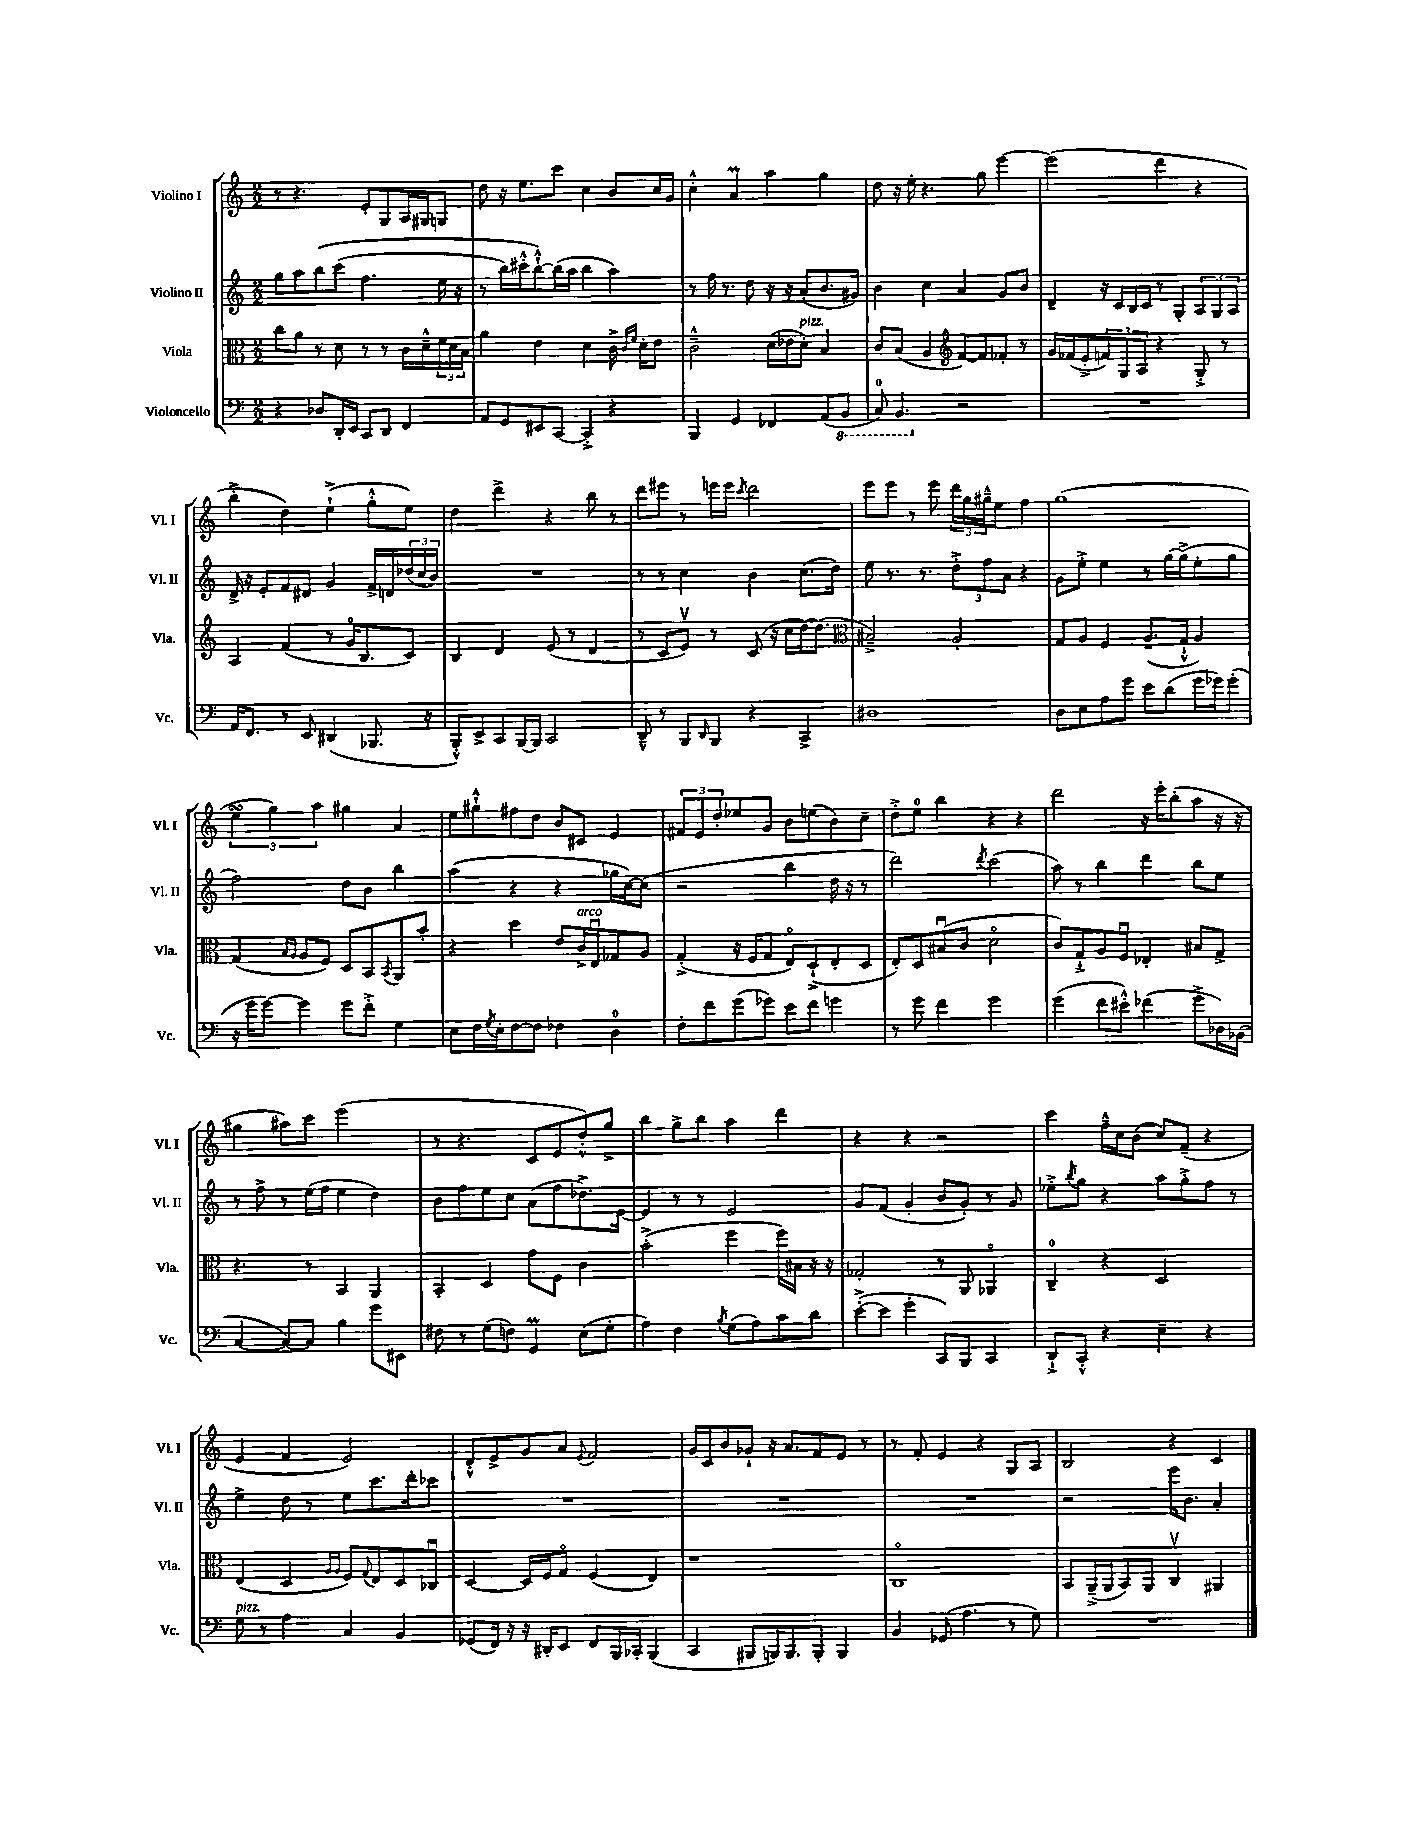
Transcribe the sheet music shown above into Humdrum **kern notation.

**kern	**kern	**kern	**kern
*part4	*part3	*part2	*part1
*staff4	*staff3	*staff2	*staff1
*I"Violoncello	*I"Viola	*I"Violino II	*I"Violino I
*I'Vc.	*I'Vla.	*I'Vl. II	*I'Vl. I
*clefF4	*clefC3	*clefG2	*clefG2
*k[]	*k[]	*k[]	*k[]
*M2/2	*M2/2	*M2/2	*M2/2
=1	=1	=1	=1
4r	8cc\L	8gg\L	8r
.	8a\J	8aa\	4.r
8D-X/L	8r	(8bb\	.
16DD'/L	8d\	(8ccc\J	.
16EE/JJ	.	.	.
8CC/L	8r	4.ff\	8e'/L
8DD/J	8r	.	8G/
4FF/	16c\LL	.	16A/L
.	16d~^^\	.	16G#X/J
.	24f\	16ee\	8Gn/J
.	24d\	.	.
.	.	16r	.
.	24B\JJ	.	.
=2	=2	=2	=2
8AA/L	4a\	8r	8dd\
8GG/	.	16bb\LL)	16r
.	.	16ccc#X'^^\J	8.ee\L
8EE#X/	4e\	[8bb`^^\)	.
[8CC/J	.	(16bb\L]	8ccc\J
.	.	16aa\JJ	.
4CC'^/]	4d\	4bb\	4cc\
4r	16c^\	4aa\)	8b/L
.	16qqc/LL	.	.
.	16qqf/JJ	.	.
.	16d'\KL	.	.
.	8e\J	.	16cc/L
.	.	.	16g/JJ
=3	=3	=3	=3
4BBB/	2c~^^\	8r	4cc'^^\
.	.	16ff\	.
.	.	8.r	.
4GG/	.	.	4aM/
.	.	8dd\	.
4FF-X/	(16d\LL	16r	4aa\
.	16e-X\J	16r	.
!	!LO:TX:a:i:t=pizz.	!	!
.	8d'\J)	(8a'/L	.
(8AA/L	4B/	8.b/	4gg\
*8ba	*	*	*
8BBB/J	.	.	.
.	.	16g#X/Jk)	.
=4	=4	=4	=4
8CC/)	8c/L	4b\	8dd\
4.BBB/	(8B/J	.	16r
.	.	.	16ee'\
.	4A/	4cc\	4.r
*	*clefG2	*	*
*X8ba	*	*	*
2r	[8f/L)	4a/	.
.	8f/]	.	8gg\
.	8f-X'/J	8g/L	[4eee\
.	8r	8b/J	.
=5	=5	=5	=5
1r	16g/LL	4d~/	(2eee\]
.	(16f-X/J	.	.
.	8e'^/	.	.
.	12fn/)	16r	.
.	.	16c/LL	.
.	12G/	.	.
.	.	16B/	.
.	12A/J	.	.
.	.	16c/JJ	.
.	4r	8r	4ddd\
.	.	8G'/L	.
.	8G'^/	12A/	4r
.	.	12G/	.
.	8r	.	.
.	.	12A/J	.
!!LO:LB:g=z
=6	=6	=6	=6
16AA/KL	4A/	16d^/	4bb'^\
8.FF/J	.	16r	.
.	.	8e'/L	.
8r	(4f/	8f/	4dd\)
8EE/	.	8d#X/J	.
(4DD#X/	8r	4g/	(4ee`^\
.	16g/KL	.	.
.	8.B/	.	.
8.BBB-X/	.	16f^/LL	8gg'^^\L
.	.	16dn/	.
.	8c/J)	(24dd-X/	8ee\J)
.	.	24cc/	.
16r	.	.	.
.	.	24b/JJ)	.
=7	=7	=7	=7
8BBB'^^/L)	4B/	1r	4dd\
8EE^/	.	.	.
8CC/	4d/	.	4ddd^\
[16BBB/L	.	.	.
16BBB/JJ]	.	.	.
2CC/	(8e/	.	4r
.	8r	.	.
.	4d/	.	8bb\
.	.	.	8r
=8	=8	=8	=8
8DD~^^/	8r	8r	8ddd\L
8r	8c/L	8r	8eee#X\J
8BBB/L	8ev/J)	4cc\	8r
16qqDD/	.	.	.
8BBB/J	8r	.	16eeen\LL
.	.	.	16eee\JJ
.	.	.	8qccc/
4r	(8c/	4b\	2ddd\
.	16r	.	.
.	16cc\LL	.	.
4CC^/	[16dd\J)	(8.cc\L	.
.	(8.dd\J]	.	.
.	.	16dd\Jk)	.
=9	=9	=9	=9
*	*clefC3	*	*
1D#X	2B#X~^/)	8ee\	8eee\L
.	.	8.r	8eee\J
.	.	.	8r
.	.	8.r	.
.	.	.	8eee\
.	2A'/	12dd'^\L	24ddd\LL
.	.	.	24gg\
.	.	12ff\	24gg#X~^^\J
.	.	.	8ee\J
.	.	12a\J	.
.	.	4r	4ff\
=10	=10	=10	=10
8D\L	8G/L	8g\L	(1gg
8E\	8A/J	8ee'^\J	.
8A\	4F/	4ee\	.
8g\J	.	.	.
8e\L	(8.A~/L	8r	.
(8d\	.	[16gg\LL	.
.	16G`^^/Jk	(16gg^\J]	.
16g\L	4A/)	8ee'\	.
16g-X\J)	.	.	.
(8g-'\J	.	8gg\J	.
!!LO:LB:g=z
=11	=11	=11	=11
16r	(4G/	2ff\)	6eesSsS\
16g\KL	.	.	.
[8g\J)	.	.	.
.	.	.	6gg\)
.	16qqB/LL	.	.
.	16qqA/JJ	.	.
4g\]	8A/L	.	.
.	.	.	6aa\
.	8F/J)	.	.
8g\L	8D/L	8dd\L	4gg#X\
8f'^\J	8BB/	8b\J	.
.	8qBB/	.	.
4G\	8AA/	4bb\	4a/
.	8b'/J	.	.
=12	=12	=12	=12
8E\L	4r	(4aa\	8ee\L
16F\L	.	.	8gg#X`^^\
8qG/	.	.	.
16E'\J	.	.	.
[8F\	4dd\	4r	8ff#X\
8F\J]	.	.	8dd\J
4F-X\	8e/L	4r	8b/L
!	!LO:TX:a:i:t=arco	!	!
.	16c^/L	.	8c#X/J
.	16Eu/J	.	.
4D\	8G-X/	16gg-X\LL	4e/
.	.	[16cc\J)	.
.	8A/J	(8cc\J]	.
=13	=13	=13	=13
8F'\L	(4G'^/	2r	12f#X/L
.	.	.	12e/
8f\	.	.	.
.	.	.	12dd'/
(8g\	16r	.	8ee-X/
.	16F/KL	.	.
8g-X\J)	8G/J	.	8g/J
8e\L	8E/L)	4bb\	8b\L
8f\J	(8D`^/	.	(8een\
4gn\	8E'/	16dd\	8b\)
.	.	16r	.
.	8D/J	8r	8cc~\J
=14	=14	=14	=14
8r	8E'/L)	2ddd\)	8dd'^\L
8g\	8D/	.	8ee\J
4f\	(8B#Xu/	.	4bb\
.	8c/J	.	.
.	.	8qddd/	.
2g\	2d\	(2ccc\	4r
.	.	.	4r
=15	=15	=15	=15
(4g\	8c/L)	8aa\)	2ddd\
.	8G`^/	8r	.
8f\L	8A/	4bb\	.
8e#X'^^\J)	8Fu/J	.	.
(4f-X\	4E-X'/	4ddd\	16r
.	.	.	16eee'\KL
.	.	.	(8bb'\
8g^\L	8B#X/L	8bb\L	8aa\J
16D-X\L)	8G^/J	8ee\J	16r
(16BB-X\JJ	.	.	16r
!!LO:LB:g=z
=16	=16	=16	=16
[4C/	4.r	8r	4gg#X\
.	.	8ff^\	.
8C/L_)	.	8r	8aa#X\L)
8C/J]	8r	(16ee\LL	8ccc\J
.	.	16ff\JJ	.
4B\	4BB/	4ee\	(2eee\
8g\L	4AA/	4dd\)	.
8EE#X\J	.	.	.
=17	=17	=17	=17
8F#X\	4BB'/	8b\L	8r
8r	.	8ff\	4.r
(8G\L	4D/	8ee\	.
8Fn\J)	.	8cc\J	.
4GGM/	8g\L	(8a\L	8c/L
.	8F\J	8ff\	8e/
(8E\L	4c\	8.dd-X^\)	8dd'^^/)
8G'\J	.	.	8gg^/J
.	.	[16e\Jk	.
=18	=18	=18	=18
4A\)	(2b'^\	4e/]	4bb\
4F\	.	8r	8gg^\L
.	.	8r	8bb\J
8qB/	.	.	.
(8G\L	4ff\	2e/	4aa\
8A\)	.	.	.
8c\	16ff\LL)	.	4ddd\
.	16B#X\JJ	.	.
8d\J	16r	.	.
.	16r	.	.
=19	=19	=19	=19
([8e'^\L	2G-X'/	8g/L	4r
8e\J]	.	(8f/J	.
4g'\	.	4g'/	4r
8CC/L)	8r	8b/L	2r
8BBB/J	8AA/	8g'/J)	.
4CC/	4AA-X/	8r	.
.	.	8g/	.
=20	=20	=20	=20
8DD`^/L	4C~/	8ee-X'^\L	4ccc\
.	.	8qbb/	.
8CC'^^/J	.	8gg\J	.
4r	4r	4r	16ff~^^\LL
.	.	.	16cc\J
.	.	.	(8b\J
4E~\	2D/	8aa\L	8cc/L)
.	.	8gg'^\	(8f~/J
4r	.	8ff\J	4r
.	.	8r	.
!!LO:LB:g=z
=21	=21	=21	=21
!LO:TX:a:i:t=pizz.	!	!	!
8G\	(4E/	4ee^\	4e/
8r	.	.	.
4A\	4D/	8dd\	4f/
.	.	8r	.
.	16qqA/LL	.	.
.	16qqA/JJ	.	.
4C/	8F/L)	8ee\L	2e/)
.	8qqG/	.	.
.	8E/	8.ccc\	.
4BB/	8D/	.	.
.	.	16ddd'\k	.
.	8C-Xu/J	8ccc-X\J	.
=22	=22	=22	=22
(8GG-X/L	[4D/	1r	8d'^^/L
16FF/Jk)	.	.	8e^/
16r	.	.	.
16r	16D/LL]	.	8g/
16DD#X'/KL	16F/J	.	.
8EE/J	8G/J	.	8a/J
.	.	.	8qqe/
8FF/L	(4F/	.	2f/
16BBB/L	.	.	.
16CC-X'/JJ	.	.	.
(4BBB/	4E/)	.	.
=23	=23	=23	=23
4CC/	1r	1r	16g/LL
.	.	.	16c/J
.	.	.	8b/
8BBB#X/L	.	.	8g-X`/J
16BBBn/K)	.	.	16r
8.BBB/	.	.	8.a/L
8BBB'/J	.	.	8f/
4BBB/	.	.	8e/J
.	.	.	8r
=24	=24	=24	=24
4BB/	1C	1r	8r
.	.	.	8f'/
(8GG-X/	.	.	4e/
4.A\	.	.	.
.	.	.	4r
8r	.	.	8G/L
8G\)	.	.	8A/J
=25	=25	=25	=25
1r	8BB/L	2r	2B/
.	(16AA~^/L	.	.
.	16AA/J	.	.
.	8BB/)	.	.
.	8AA/J	.	.
.	4Cv/	16eee\KL	4r
.	.	8.b\J	.
.	4AA#X/	4a'/	4c/
==	==	==	==
*-	*-	*-	*-
